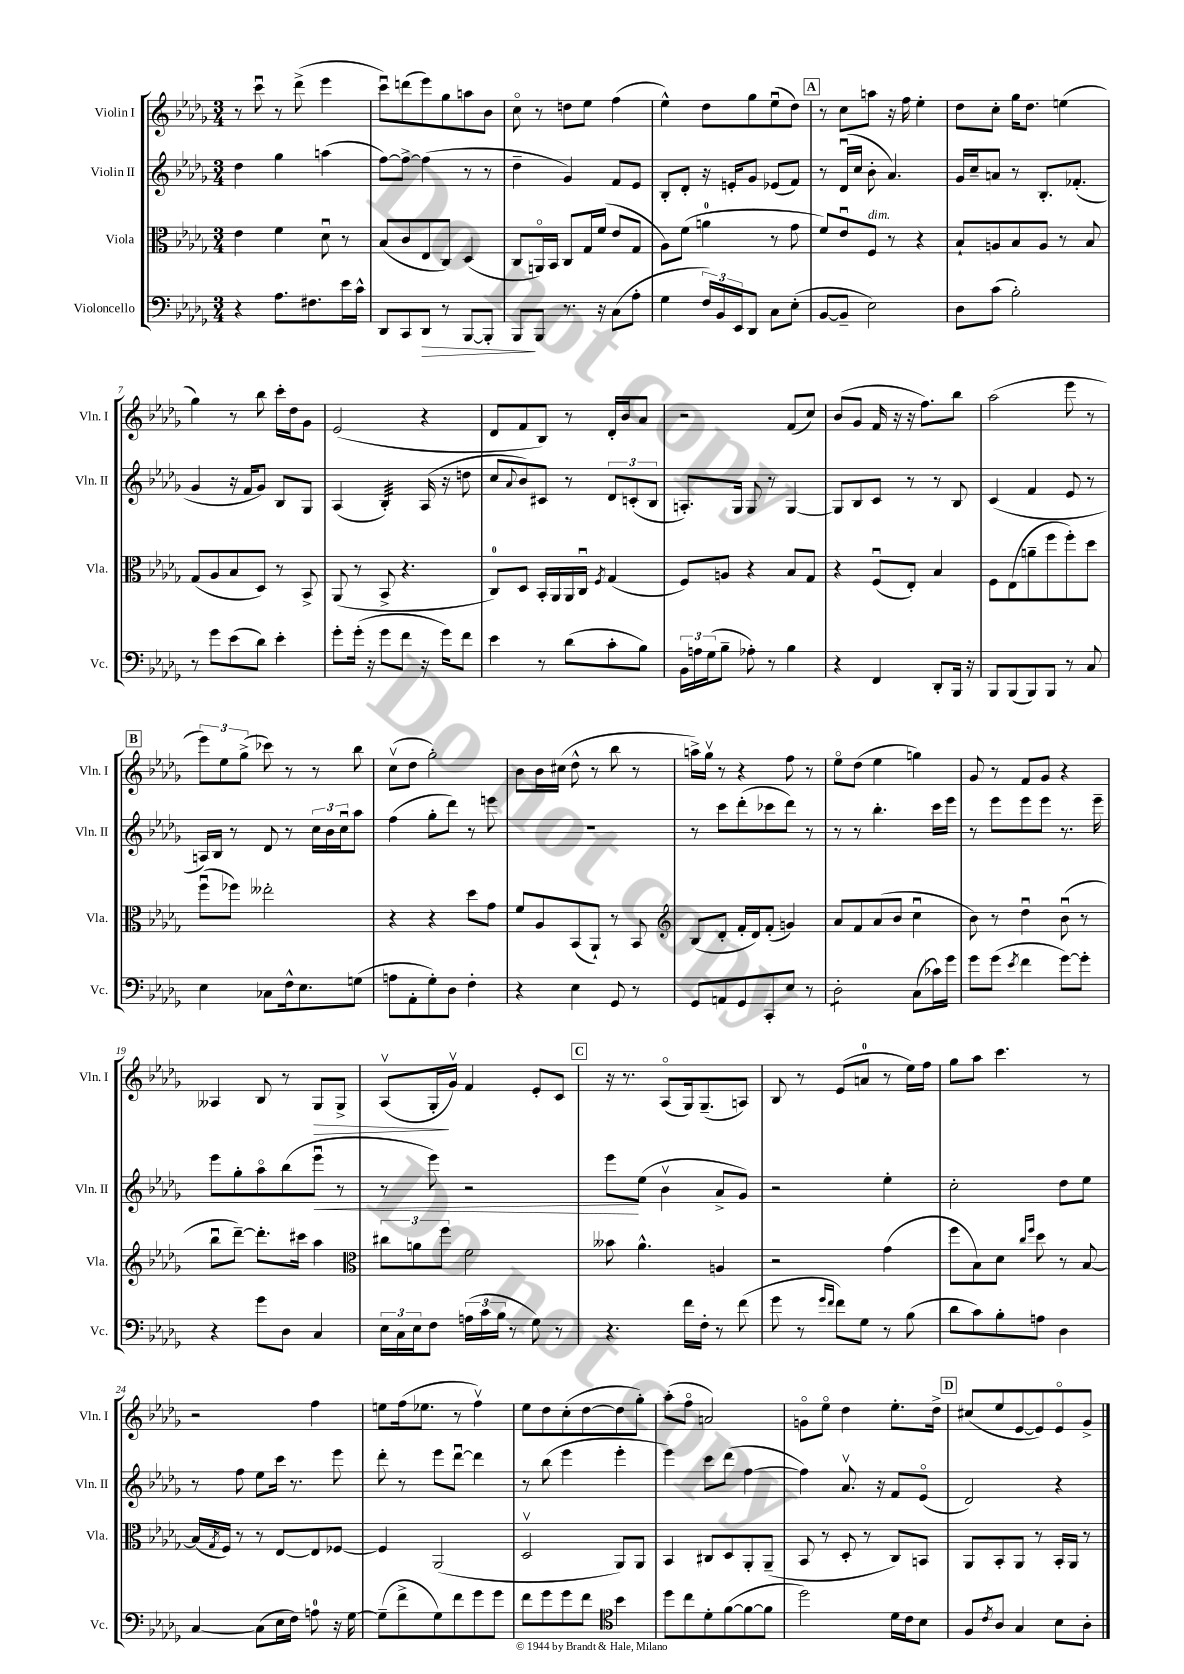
<<
\new StaffGroup <<
\new Staff = "s0" \with { instrumentName = "Violin I" shortInstrumentName = "Vln. I" } {
    \clef treble \key des \major \numericTimeSignature \time 3/4
    r8 c'''8\downbow r8 des'''8->( ees'''4 |
    c'''8\downbow) d'''8( ees'''8) ges''8 a''8 bes'8 |
    c''8\flageolet r8 d''8 ees''8 f''4( |
    ees''4-^) des''8 ges''8 ees''8\downbow( des''8) |
    \mark \markup { \box "A" } r8 c''8 a''8 r16 f''16 ees''4-. |
    des''8 c''8-. ges''16 des''8. e''4( |
    ges''4) r8 bes''8 c'''16-. des''16 ges'8 |
    ees'2( r4 |
    des'8 f'8 bes8) r8 des'16-. bes'16 aes'8 |
    r2 f'8( c''8) |
    bes'8( ges'8 f'16 r16 r16 f''8.) bes''8 |
    aes''2( ees'''8 r8 |
    \mark \markup { \box "B" } \tuplet 3/2 { ees'''8) ees''8 ges''8->( } ces'''8) r8 r8 bes''8 |
    c''8\upbow( des''8 ges''2-.) |
    bes'8 bes'16 cis''16( des''8-^ r8 bes''8 r8 |
    a''16->) ges''16\upbow r8 r4 f''8 r8 |
    ees''8\flageolet des''8( ees''4 g''4) |
    ges'8 r8 f'8 ges'8 r4 |
    aeses4 bes8 r8 ges8\> ges8-> |
    aes8\upbow( ges16-.\! ges'16\upbow) f'4 ees'8-. c'8 |
    \mark \markup { \box "C" } r16 r8. aes8\flageolet( ges16) ges8.--( a8) |
    bes8 r8 ees'8( a'8-0 r8 ees''16) f''16 |
    ges''8 aes''8 c'''4. r8 |
    r2 f''4 |
    e''8 f''16( ees''8. r8 f''4\upbow) |
    ees''8 des''8 c''8-.( des''8~ des''8 ges''8-.) |
    aes''8-.( f''8\flageolet a'2) |
    g'8\flageolet ees''8\flageolet des''4 ees''8.-. des''16-> |
    \mark \markup { \box "D" } cis''8( ees''8 ees'8~ ees'8) ees'8\flageolet ges'8-> \bar "|." |
}
\new Staff = "s1" \with { instrumentName = "Violin II" shortInstrumentName = "Vln. II" } {
    \clef treble \key des \major \numericTimeSignature \time 3/4
    des''4 ges''4 a''4( |
    f''8~) f''8~-> f''4( r8 r8 |
    des''4-- ges'4) f'8 ees'8 |
    bes8-. des'8-. r16 e'16-. ges'8 ees'8( f'8) |
    \mark \markup { \box "A" } r8 des'16\downbow( c''16 bes'8-. aes'4.) |
    ges'16 c''16-- a'8 r8 bes8.-. fes'8.-.( |
    ges'4 r16 f'16 ges'8) bes8 ges8 |
    aes4( bes4:32-.) aes16( r16 d''8 |
    c''8 \appoggiatura { aes'8 } bes'8) cis'8 r8 \tuplet 3/2 { des'8 c'8-.( bes8 } |
    a8.-.) ges16 ges8 r8 ges4~ |
    ges8 bes8 c'8 r8 r8 bes8 |
    c'4( f'4 ees'8 r8 |
    \mark \markup { \box "B" } a16) bes16 r8 des'8 r8 \tuplet 3/2 { c''16 bes'16 c''16\downbow } aes''8 |
    f''4( ges''8-. des'''8) r8 e'''8 |
    R2. |
    r8 c'''8 des'''8-.( ces'''8 des'''8) r8 |
    r8 r8 bes''4.-. c'''16 ees'''16 |
    r8 ees'''8 ees'''8 ees'''8 r8. ees'''16-- |
    ees'''8 ges''8-. aes''8\flageolet bes''8( ees'''8\downbow\< r8 |
    r8 ees'''8) r2 |
    \mark \markup { \box "C" } ees'''8\! ees''8( bes'4\upbow aes'8-> ges'8) |
    r2 ees''4-. |
    c''2-. des''8 ees''8 |
    r8 f''8 ees''8 c'''16 r8. ees'''8 |
    des'''8-. r8 ees'''8 des'''8~\downbow des'''4 |
    r8 bes''8( ees'''4 ees'''4-. |
    ees'''4) c'''8 des'''8( f''4~ |
    f''4) aes'8.\upbow r16 f'8 ees'8\flageolet( |
    \mark \markup { \box "D" } des'2) r4 \bar "|." |
}
\new Staff = "s2" \with { instrumentName = "Viola" shortInstrumentName = "Vla." } {
    \clef alto \key des \major \numericTimeSignature \time 3/4
    ees'4 f'4 des'8\downbow r8 |
    bes8( c'8 ees8 c8) des4( |
    c8 a,16\flageolet) bes,16 c8 ges16 f'16( ees'8 ges8 |
    aes8) f'8( a'4-0 r8 ges'8 |
    \mark \markup { \box "A" } f'8) ees'8\downbow f8^\markup { \italic "dim." } r8 r4 |
    bes8-! a8 bes8 a8 r8 bes8 |
    ges8( aes8 bes8 des8) r8 bes,8-> |
    aes,8( r8 bes,8-> r4. |
    c8-0) des8 bes,16-. aes,16 aes,16 c16\downbow \acciaccatura { f8 } ges4( |
    f8) a8 r4 bes8 ges8 |
    r4 f8\downbow( ees8-.) bes4 |
    f8 ees8( a'8-- f''8 f''8-.) des''8 |
    \mark \markup { \box "B" } f''8\downbow( fes''8) eeses''2-. |
    r4 r4 des''8 ges'8 |
    f'8 aes8 bes,8( aes,8-!) r8 bes,8 |
    \clef treble bes8( des'8-. f'16-. des'16) f'8-.( g'4) |
    aes'8 f'8 aes'8( bes'8 c''4\downbow |
    bes'8) r8 des''4\downbow bes'8\downbow( r8 |
    bes''8\downbow des'''8~--) des'''8.-. cis'''16 aes''4 |
    \clef alto \tuplet 3/2 { cis''8 a'8 f''8 } f'2 |
    \mark \markup { \box "C" } beses'8 aes'4.-^ a4 |
    r2 ges'4( |
    f''8 bes8) des'8 \grace { c''16 f''16 } des''8 r8 bes8~ |
    bes16( \acciaccatura { ges8 } f16) r8 r8 ees8~ ees8 fes8~ |
    fes4 aes,2( |
    des2\upbow aes,8) aes,8 |
    bes,4 cis8 des8 aes,8-. aes,8--( |
    bes,8 r8 des8-. r8 c8) b,8 |
    \mark \markup { \box "D" } aes,8 bes,8-. aes,8 r8 bes,16-. aes,16 r8 \bar "|." |
}
\new Staff = "s3" \with { instrumentName = "Violoncello" shortInstrumentName = "Vc." } {
    \clef bass \key des \major \numericTimeSignature \time 3/4
    r4 aes8. fis8. ees'16 c'16-^ |
    des,8 c,8 des,8\> r8 bes,,8~ bes,,8-. |
    bes,,8\! bes,,8 r8. r16 c8( aes8-. |
    ges4 \tuplet 3/2 { f16) bes,16 ees,16 } des,8 c8 ees8-.( |
    \mark \markup { \box "A" } bes,8~ bes,8-- ees2) |
    des8 c'8( bes2-.) |
    r8 ges'8 ees'8( des'8) ees'4-. |
    ges'8-. ges'16-.( r16 ges'8 f'8 r16 ges'16) f'8 |
    ees'4 r8 des'8( c'8-. bes8) |
    \tuplet 3/2 { bes,16 a16 ges16( } bes8-- aes8-.) r8 bes4 |
    r4 f,4 des,8-. bes,,16 r16 |
    bes,,8 bes,,8( bes,,8) bes,,8 r8 c8 |
    \mark \markup { \box "B" } ees4 ces8 f16-^ ees8. g8( |
    a8 aes,8-. ges8-.) des8 f4-. |
    r4 ees4 ges,8 r8 |
    ges,8 a,8 ges,8 c,8-. ees8 r8 |
    des2:8-. c8( ces'16) ges'16 |
    ges'8 ges'8( \acciaccatura { ees'8 } f'4 ges'8~) ges'8-. |
    r4 ges'8 des8 c4 |
    \tuplet 3/2 { ees16 c16 ees16 } f8 \tuplet 3/2 { a16( c'16 bes16 } r8 ges8) r8 |
    \mark \markup { \box "C" } r4. f'16 f16-. r8 f'8( |
    ges'8 r8 \grace { ges'16 f'16 } f'8) ges8 r8 bes8( |
    des'8 c'8) bes8-. a8 des4 |
    c4~ c8( ees16 f16) a8-0 r16 ges16~ |
    ges8--( f'8-> ges8) f'8 ges'8 ges'8 |
    f'8 ges'8 ges'8 f'8 \clef tenor bes'4 |
    des''8 c''8 des'8-. f'8~( f'8~ f'8 |
    des''2) des'16 c'16 bes8 |
    \mark \markup { \box "D" } f8 \acciaccatura { c'8 } aes8 ges4 bes8 aes8-. \bar "|." |
}
>>
>>
